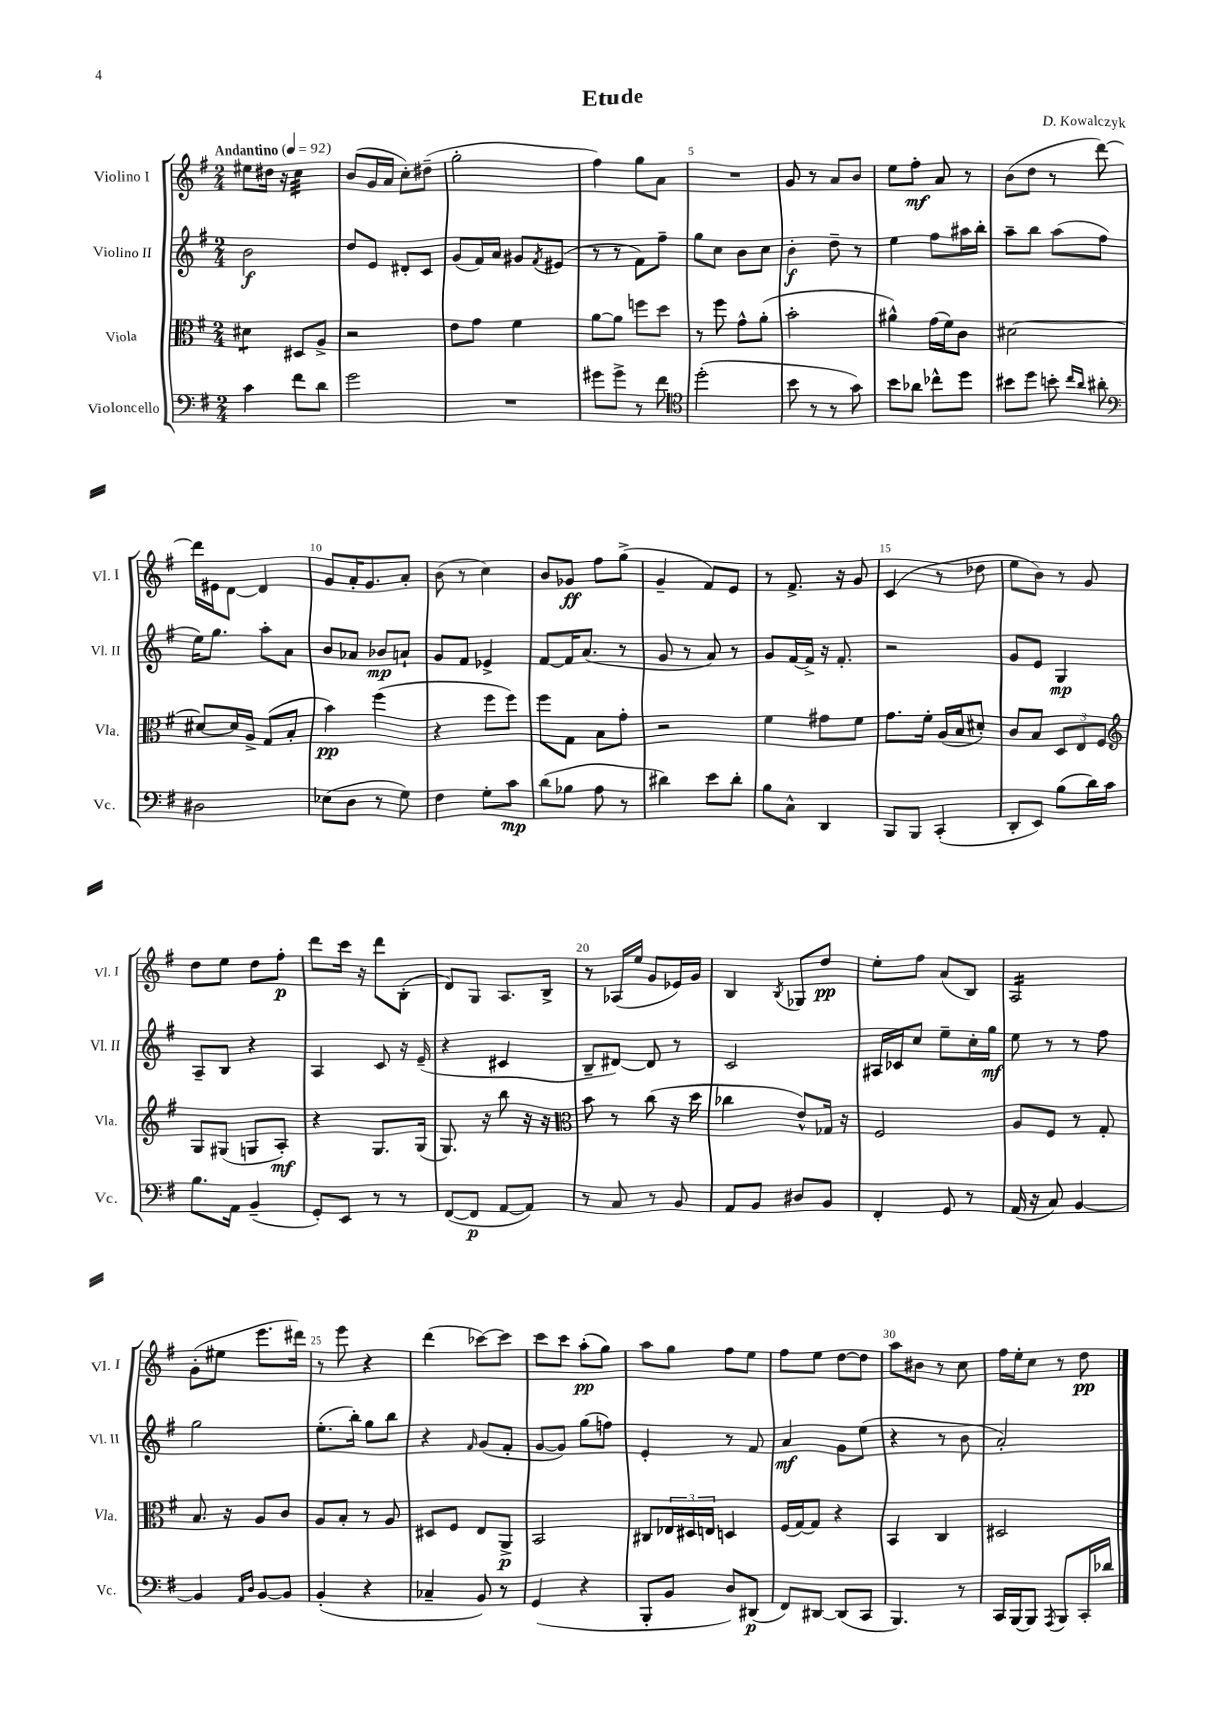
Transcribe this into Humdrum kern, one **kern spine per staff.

**kern	**kern	**kern	**kern
*staff4	*staff3	*staff2	*staff1
*clefF4	*clefC3	*clefG2	*clefG2
*k[f#]	*k[f#]	*k[f#]	*k[f#]
*M2/4	*M2/4	*M2/4	*M2/4
*MM92	*MM92	*MM92	*MM92
4c\	4d#\	2b\	8ee#\L
.	.	.	16dd#\Jk
.	.	.	16r
8f#\L	8D#/L	.	4cc\
8d\J	8A^/J	.	.
=	=	=	=
2g\	2r	8dd/L	(8b/L
.	.	8e/J	16g/L
.	.	.	16a/JJ
.	.	8d#'/L	8cc'\L)
.	.	8c/J	(8dd#~\J
=	=	=	=
2r	8e\L	(8g/L	2gg'\
.	8g\J	16f#/L)	.
.	.	16a/JJ	.
.	4f#\	8g#/L	.
.	.	8qf#/	.
.	.	(8e#/J	.
=	=	=	=
8g#\L	[8a\L	8r	4ff#\)
8g#^\J	8a\]J	8r	.
8r	8ff\L	8f#\L)	8gg\L
8f#\	8dd\J	8ff#~\J	8a\J
=	=	=	=
*clefC4	*	*	*
(2dd'\	8r	8gg\L	2r
.	8ff#\	8cc\J	.
.	8g^^\L	8b\L	.
.	(8a'\J	8cc\J	.
=	=	=	=
8b\	2b'\	4b'\	8g/
8r	.	.	8r
8r	.	8dd~\	8a/L
8g\)	.	8r	8b/J
=	=	=	=
8b\L	4a#^^\)	4ee\	8ee\L
8a-\J	.	.	8ff#'\J
8cc-^^\L	(16g\LL	8ff#\L	8a/
.	16f#\J)	.	.
8dd\J	8c\J	16aa#\L	8r
.	.	16bb'\JJ	.
=	=	=	=
8b#\L	[2d#\	8aa~\L	(8b\L
8dd\J	.	8bb\J	8dd\J
8b'\	.	(8aa\L	8r
16qqcc/LL	.	.	.
16qqa/JJ	.	.	.
8a#'\	.	8ff#\J	[8ddd\)
=	=	=	=
*clefF4	*	*	*
2D#\	8d#/_L	16ee\LK)	16ddd\]LL
.	.	8.gg\J	16e#\J
.	16d#/]L	.	[8d\J
.	16A^/JJ	.	.
.	(8G/L	8aa'\L	4d/]
.	8B'/J	8a\J	.
=	=	=	=
(8E-\L	4b\)	8b/L	8g/L
8D\J	.	8a-/J	16a'/K
.	.	.	8.g/
8r	(4ff#\	8b-/L	.
8G\)	.	8a`/J	8a'/J
=	=	=	=
4F#\	4r	8g/L	(8b\
.	.	8f#/J	8r
8G'\L	8ff#\L	4e-^/	4cc\)
8c\J	8ff#\J)	.	.
=	=	=	=
(8d\L	8ff#\L	[8f#/L	8b/L
8B-\J	8G\J	16f#/]K	8g-/J
.	.	(8.a/J	.
8A\	8B\L	.	8ff#\L
8r	8g'\J	8r	(8gg^\J
=	=	=	=
4d#\)	2r	8g/	4g~/
.	.	8r	.
8e\L	.	8a/)	8f#/L)
8d#'\J	.	8r	8e/J
=	=	=	=
8B\L	4f#\	8g/L	8r
8C^^\J	.	[16f#/L	8.f#^/
.	.	16f#^/]JJ	.
4DD/	8g#\L	16r	.
.	.	8.f#'/	16r
.	8f#\J	.	8g/
=	=	=	=
8BBB/L	8.g\L	2r	(4c/
8BBB/J	.	.	.
.	16f#'\Jk	.	.
(4CC'/	(16A/LL	.	8r
.	16B/J	.	.
.	8d#'/J)	.	8dd-\
=	=	=	=
8DD'/L	8c/L	8g/L	8ee\L
8EE/J)	8B/J	8e/J	8b\J)
(8B\L	12D/L	4G/	8r
.	12E/	.	.
16d\L)	.	.	8g/
.	12F#/J	.	.
16c\JJ	.	.	.
=	=	=	=
*	*clefG2	*	*
8.B\L	8G/L	8A~/L	8dd\L
.	(8G#/J	8B/J	8ee\J
16AA\Jk	.	.	.
(4BB~/	8G/L	4r	8dd\L
.	8A'/J)	.	8ff#'\J
=	=	=	=
8GG'/L)	4r	4A/	8ddd\L
8EE/J	.	.	16ccc\Jk
.	.	.	16r
8r	8.G/L	8c/	8ddd\L
8r	.	16r	(8B'\J
.	(16G/Jk	(16e~/	.
=	=	=	=
([8FF#/L	8.G/)	4r	8d/L)
8FF#/]J	.	.	8G/J
.	16r	.	.
[8AA/L	8bb\	4c#/	8.A/L
8AA/]J)	16r	.	.
.	16r	.	16B^/Jk
=	=	=	=
*	*clefC3	*	*
8r	8b\	8B~/L	8r
8C/	8r	[8d#/J)	(16A-/LL
.	.	.	16ee/JJ
8r	(8cc\	8d#/]	8g/L
8BB/	16r	8r	16e-/L)
.	16dd\	.	16g/JJ
=	=	=	=
8AA/L	4cc-\	2c/	4B/
8BB/J	.	.	.
.	.	.	8qB/
8D#/L	8e^^/L)	.	8G-/L
8BB/J	16G-/Jk	.	8dd/J
.	16r	.	.
=	=	=	=
4FF#'/	2F#/	16A#/LL	8ee'\L
.	.	16c-/J	.
.	.	8cc/J	8ff#\J
8GG/	.	8ee~\L	(8a/L
8r	.	16cc'\L	8B/J)
.	.	16gg\JJ	.
=	=	=	=
(16AA/	8A/L	8ee\	2A/
16r	.	.	.
8C/)	8F#/J	8r	.
[4BB/	8r	8r	.
.	8G'/	8ff#\	.
=	=	=	=
4BB/]	8.B/	2gg\	(8g'\L
.	.	.	8ee#\J
.	16r	.	.
16qqAA/LL	.	.	.
16qqD/JJ	.	.	.
[8BB/L	8A/L	.	8.eee\L
8BB/]J	8c/J	.	.
.	.	.	16ddd#\Jk)
=	=	=	=
(4BB'/	8A/L	(8.ee'\L	8r
.	8B'/J	.	8eee\
.	.	16bb'\Jk)	.
4r	8r	8gg\L	4r
.	8A/	8bb\J	.
=	=	=	=
4C-~/	8D#/L	4r	(4ddd\
.	8F#/J	.	.
.	.	16qqf#/	.
8BB/)	8E/L	(8g/L	[8ccc-\L)
8r	8AA^/J	8f#'/J	8ccc-\]J
=	=	=	=
(4GG/	2BB/	[8g/L	8ccc\L
.	.	8g/]J)	8ccc\J
4r	.	(8gg\L	(8aa'\L
.	.	8ff\J)	8gg\J)
=	=	=	=
8BBB'/L	8C#/L	4e'/	8aa\L
8BB/J	24E-/L	.	8gg\J
.	24D#/	.	.
.	24E/JJ	.	.
8D/L)	4D/	8r	8ff#\L
(8DD#/J	.	8f#/	8ee\J
=	=	=	=
8FF#/L)	(16F#/LL	4a/	8ff#\L
.	[16G/J)	.	.
[8DD#/J	8G/]J	.	8ee\J
(8DD#/]L	4r	8g\L	[8dd\L
8CC/J	.	(8ee\J	8dd\]J
=	=	=	=
4.BBB/)	4BB/	4r	8aa\L
.	.	.	8b#\J
.	4C/	8r	8r
8r	.	8b\	8cc\
=	=	=	=
16CC/LL	2D#/	2a'/)	16ff#\LL
[16BBB/J	.	.	16ee'\J
8BBB/]J	.	.	8cc\J
8qAAA/	.	.	.
8BBB/L	.	.	8r
16CC'/L	.	.	8dd\
16d-/JJ	.	.	.
==	==	==	==
*-	*-	*-	*-
